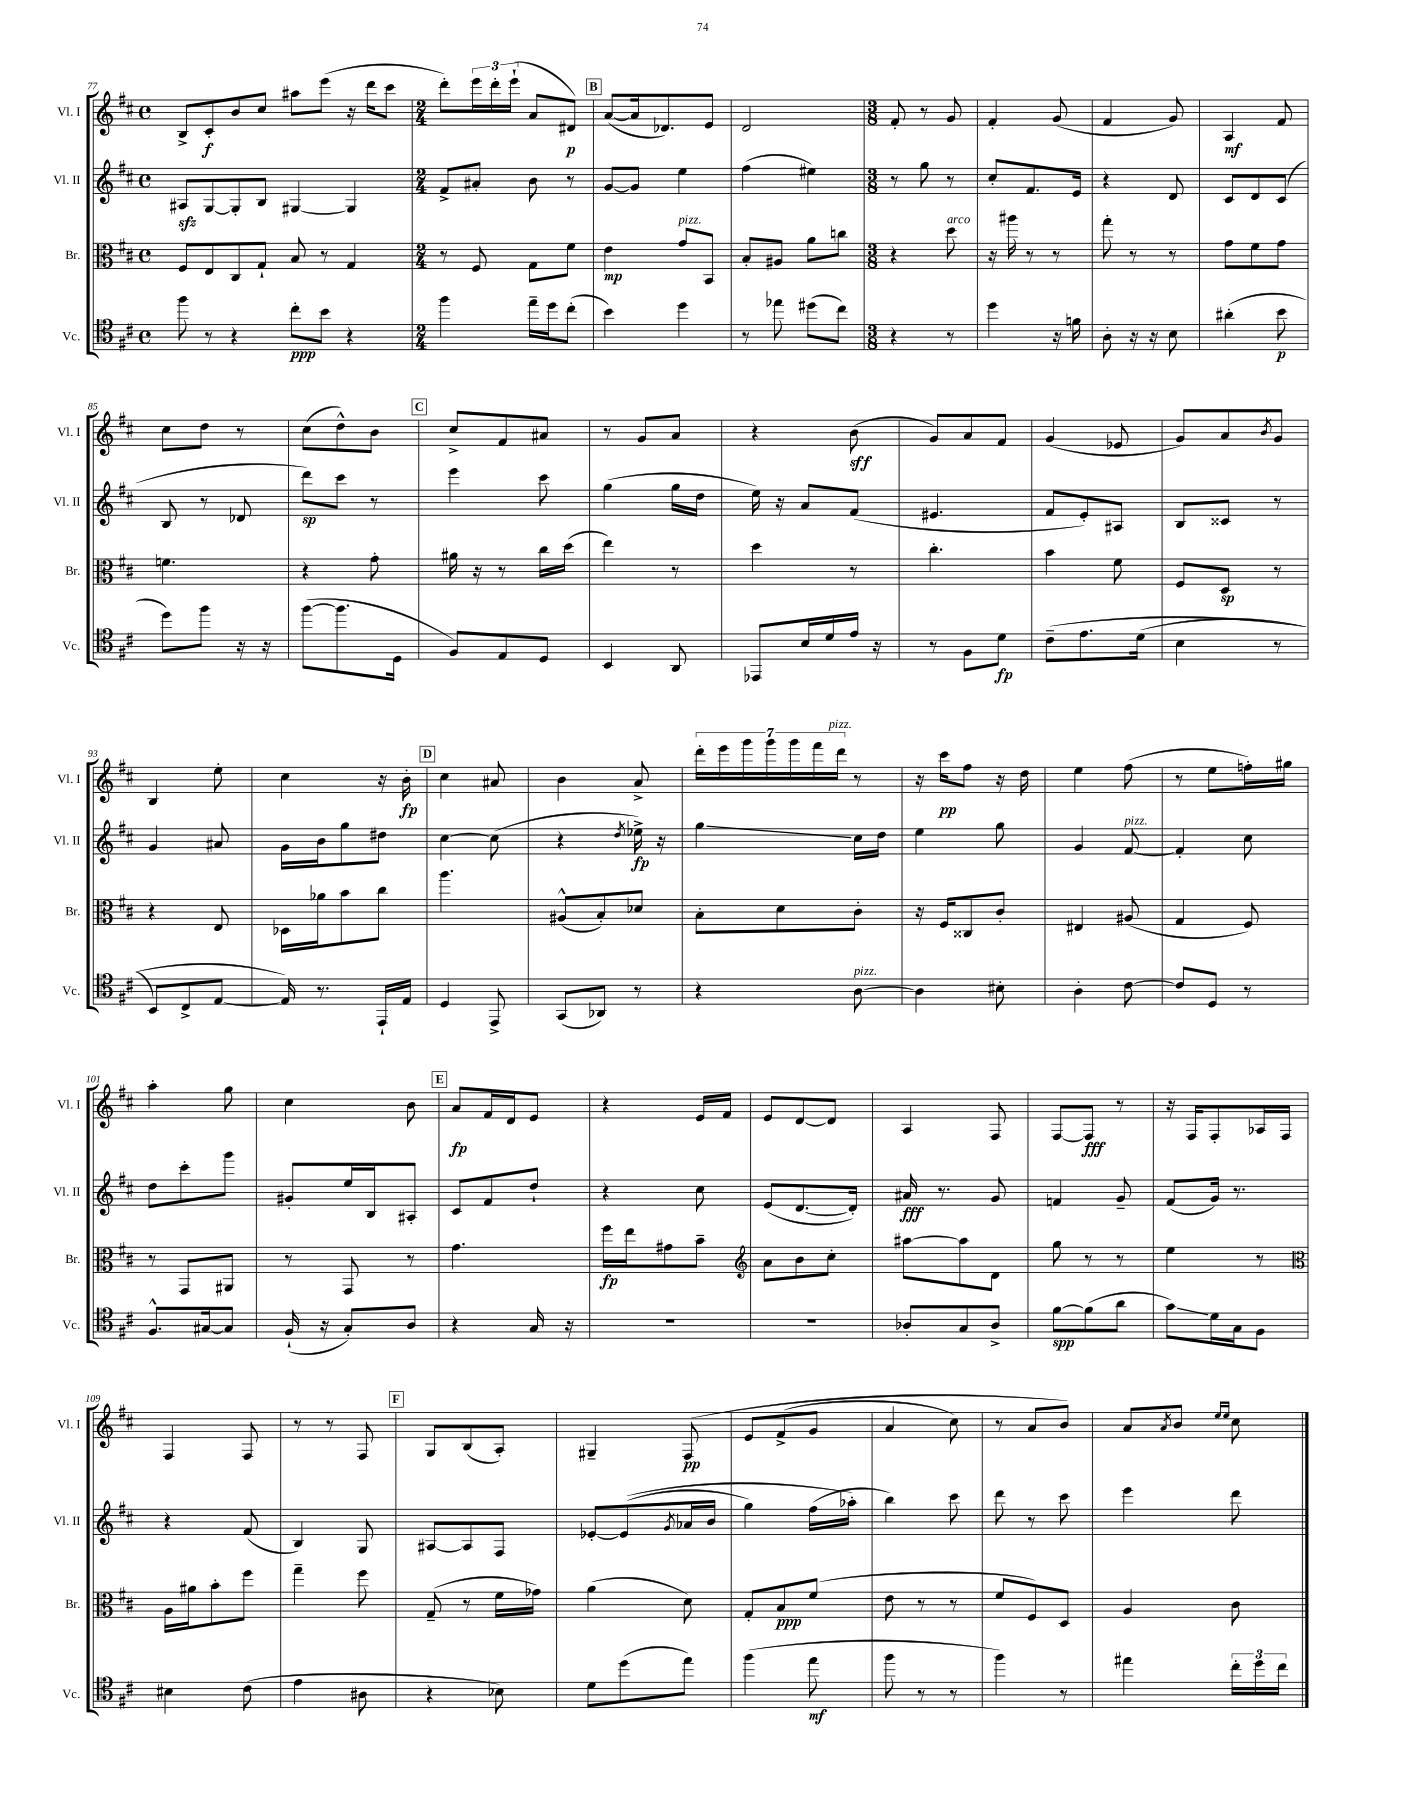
<<
\new StaffGroup <<
\new Staff = "s0" \with { instrumentName = "Vl. I" shortInstrumentName = "Vl. I" } {
    \clef treble \key d \major \defaultTimeSignature \time 4/4
    b8-> cis'8-.\f b'8 cis''8 ais''8 e'''8( r16 d'''16 cis'''8 |
    \numericTimeSignature \time 2/4 d'''8-.) \tuplet 3/2 { e'''16 d'''16-. e'''16-!( } a'8 dis'8\p) |
    \mark \markup { \box "B" } a'8~( a'16 des'8.) e'8 |
    d'2 |
    \numericTimeSignature \time 3/8 fis'8-. r8 g'8 |
    fis'4-. g'8( |
    fis'4 g'8) |
    a4\mf fis'8 |
    cis''8 d''8 r8 |
    cis''8( d''8-^) b'8 |
    \mark \markup { \box "C" } cis''8-> fis'8 ais'8 |
    r8 g'8 a'8 |
    r4 b'8\sff( |
    g'8) a'8 fis'8 |
    g'4( ees'8 |
    g'8) a'8 \acciaccatura { b'8 } g'8 |
    b4 e''8-. |
    cis''4 r16 b'16-.\fp |
    \mark \markup { \box "D" } cis''4 ais'8 |
    b'4 a'8-> |
    \tuplet 7/4 { d'''16-. e'''16 g'''16 g'''16 g'''16 fis'''16 d'''16^\markup { \italic "pizz." } } r8 |
    r16 cis'''16\pp fis''8 r16 d''16 |
    e''4 fis''8( |
    r8 e''8 f''16-.) gis''16 |
    a''4-. g''8 |
    cis''4 b'8 |
    \mark \markup { \box "E" } a'8\fp fis'16 d'16 e'8 |
    r4 e'16 fis'16 |
    e'8 d'8~ d'8 |
    a4 fis8 |
    fis8~ fis8\fff r8 |
    r16 fis16 fis8-. aes16 fis16 |
    fis4 fis8 |
    r8 r8 fis8 |
    \mark \markup { \box "F" } g8 b8( a8-.) |
    gis4-- fis8\pp\( |
    e'8 fis'8->( g'8 |
    a'4 cis''8) |
    r8 a'8 b'8\) |
    a'8 \acciaccatura { a'8 } b'8 \grace { e''16 e''16 } cis''8 \bar "|." |
}
\new Staff = "s1" \with { instrumentName = "Vl. II" shortInstrumentName = "Vl. II" } {
    \clef treble \key d \major \defaultTimeSignature \time 4/4
    ais8\sfz g8~ g8-. b8 gis4~ gis4 |
    \numericTimeSignature \time 2/4 fis'8-> ais'8-. b'8 r8 |
    \mark \markup { \box "B" } g'8~ g'8 e''4 |
    fis''4( eis''4) |
    \numericTimeSignature \time 3/8 r8 g''8 r8 |
    cis''8-. fis'8. e'16 |
    r4 d'8 |
    cis'8 d'8 cis'8( |
    b8 r8 des'8 |
    d'''8\sp) cis'''8 r8 |
    \mark \markup { \box "C" } e'''4 cis'''8 |
    g''4( g''16 d''16 |
    e''16) r16 a'8 fis'8( |
    eis'4. |
    fis'8 e'8-.) ais8 |
    b8 cisis'8 r8 |
    g'4 ais'8 |
    g'16 b'16 g''8 dis''8 |
    \mark \markup { \box "D" } cis''4~ cis''8( |
    r4 \acciaccatura { d''8 } ees''16->\fp) r16 |
    g''4\glissando cis''16 d''16 |
    e''4 g''8 |
    g'4 fis'8~^\markup { \italic "pizz." } |
    fis'4-. cis''8 |
    d''8 cis'''8-. g'''8 |
    gis'8-. e''16 b16 ais8-. |
    \mark \markup { \box "E" } cis'8 fis'8 d''8-! |
    r4 cis''8 |
    e'8( d'8.~ d'16-.) |
    ais'16\fff r8. g'8 |
    f'4 g'8-- |
    fis'8( g'16) r8. |
    r4 fis'8( |
    b4) g8 |
    \mark \markup { \box "F" } ais8~ ais8 fis8 |
    ees'8~-. ees'8(\( \acciaccatura { g'8 } aes'16 b'16 |
    g''4) fis''16( aes''16-.\) |
    b''4) cis'''8 |
    d'''8 r8 cis'''8 |
    e'''4 d'''8 \bar "|." |
}
\new Staff = "s2" \with { instrumentName = "Br." shortInstrumentName = "Br." } {
    \clef alto \key d \major \defaultTimeSignature \time 4/4
    fis8 e8 cis8 g8-! b8 r8 g4 |
    \numericTimeSignature \time 2/4 r8 fis8 g8 fis'8 |
    \mark \markup { \box "B" } e'4\mp g'8^\markup { \italic "pizz." } b,8 |
    b8-. ais8 a'8 c''8 |
    \numericTimeSignature \time 3/8 r4 d''8^\markup { \italic "arco" } |
    r16 ais''16 r8 r8 |
    g''8-. r8 r8 |
    g'8 fis'8 g'8 |
    f'4. |
    r4 g'8-. |
    \mark \markup { \box "C" } ais'16 r16 r8 cis''16 d''16( |
    e''4) r8 |
    d''4 r8 |
    cis''4.-. |
    b'4 fis'8 |
    fis8 d8\sp r8 |
    r4 e8 |
    des16 aes'16 b'8 cis''8 |
    \mark \markup { \box "D" } a''4. |
    ais8-^( b8-.) des'8 |
    b8-. d'8 cis'8-. |
    r16 fis16 cisis8 cis'8-. |
    eis4 ais8( |
    g4 fis8) |
    r8 g,8 ais,8 |
    r8 g,8 r8 |
    \mark \markup { \box "E" } g'4. |
    fis''16\fp e''16 gis'8 b'8-- |
    \clef treble a'8 b'8 cis''8-. |
    ais''8~ ais''8 d'8 |
    g''8 r8 r8 |
    e''4 r8 |
    \clef alto a16 ais'16 b'8-. fis''8 |
    g''4-- fis''8 |
    \mark \markup { \box "F" } g8--( r8 fis'16 ges'16) |
    a'4( d'8) |
    g8-. b8\ppp fis'8( |
    e'8 r8 r8 |
    fis'8 fis8) d8 |
    a4 cis'8 \bar "|." |
}
\new Staff = "s3" \with { instrumentName = "Vc." shortInstrumentName = "Vc." } {
    \clef tenor \key d \major \defaultTimeSignature \time 4/4
    fis''8 r8 r4 cis''8-.\ppp b'8 r4 |
    \numericTimeSignature \time 2/4 fis''4 e''16-- d''16 cis''8-.( |
    \mark \markup { \box "B" } b'4) d''4 |
    r8 ees''8 dis''8( cis''8) |
    \numericTimeSignature \time 3/8 r4 r8 |
    d''4 r16 f'16 |
    a8-. r16 r16 b8 |
    ais'4-.( b'8\p |
    d''8) fis''8 r16 r16 |
    fis''8~( fis''8. d16 |
    \mark \markup { \box "C" } fis8) e8 d8 |
    b,4 a,8 |
    ees,8 b16 d'16 e'16 r16 |
    r8 fis8 d'8\fp |
    cis'8--\( e'8. d'16( |
    b4 r8 |
    b,8) cis8-> e8~ |
    e16\) r8. e,16-! e16 |
    \mark \markup { \box "D" } d4 e,8-> |
    g,8( aes,8) r8 |
    r4 a8~^\markup { \italic "pizz." } |
    a4 bis8-. |
    a4-. cis'8~ |
    cis'8 d8 r8 |
    fis8.-^ gis16~ gis8 |
    fis16-!( r16 g8-.) a8 |
    \mark \markup { \box "E" } r4 g16 r16 |
    R4. |
    R4. |
    aes8-. g8 aes8-> |
    fis'8~\spp fis'8( a'8 |
    g'8\glissando) d'16 g16 fis8 |
    bis4 cis'8( |
    e'4 ais8 |
    \mark \markup { \box "F" } r4 bes8) |
    d'8 d''8( e''8) |
    fis''4( e''8\mf |
    fis''8 r8 r8 |
    fis''4) r8 |
    eis''4 \tuplet 3/2 { cis''16-. d''16 cis''16 } \bar "|." |
}
>>
>>
\layout { \context { \Score currentBarNumber = #77 } }
